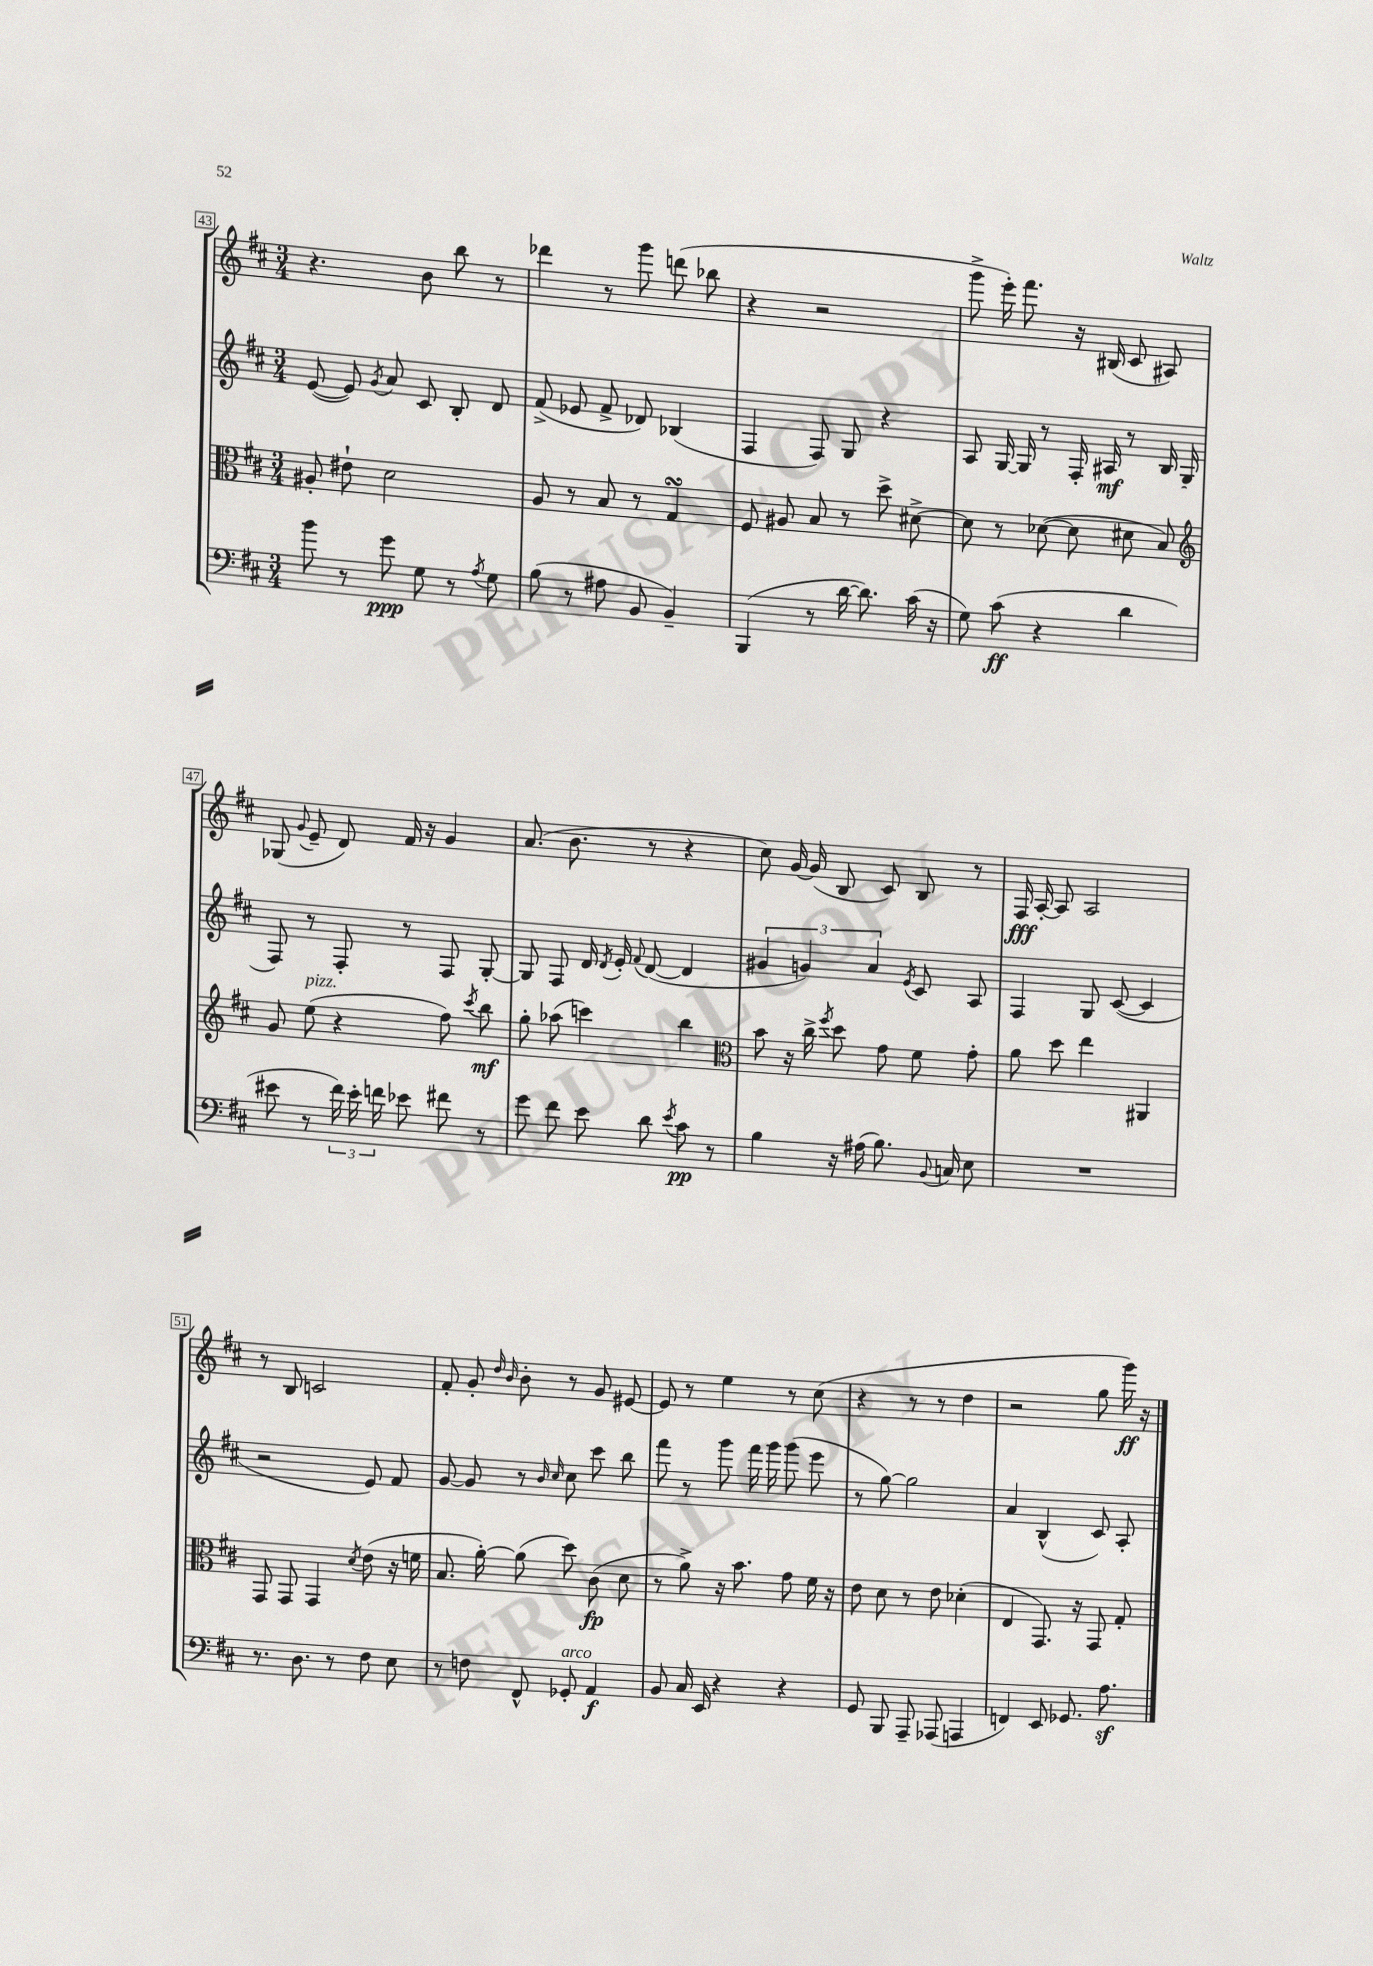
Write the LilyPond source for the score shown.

<<
\new StaffGroup <<
\new Staff = "s0" {
    \clef treble \key d \major \numericTimeSignature \time 3/4
    \autoBeamOff r4. b'8 b''8 r8 |
    des'''4 r8 g'''8 d'''8( bes''8 |
    r4 r2 |
    g'''8-> e'''16-.) fis'''8. r16 bis16( cis'8 ais8) |
    ges8( \appoggiatura { g'8 } e'8-- d'8) fis'16 r16 g'4 |
    a'8.( b'8. r8 r4 |
    cis''8) g'16~ g'16( b8 cis'8) b8 r8 |
    fis16\fff a16~-. a8 a2 |
    r8 b8 c'2 |
    fis'8-. g'8-. \grace { d''16 b'16 } b'8-. r8 g'8 eis'8~ |
    eis'8 r8 e''4 r8 cis''8( |
    r4 r8 r8 d''4 |
    r2 g''8 g'''16\ff) r16 \bar "|." |
}
\new Staff = "s1" {
    \clef treble \key d \major \numericTimeSignature \time 3/4
    \autoBeamOff e'8~( e'8) \acciaccatura { g'8 } a'8 cis'8 b8-. d'8 |
    fis'8->( ees'8 fis'8-> des'8) bes4( |
    fis4 fis8) g8 r4 |
    a8 g16~ g16 r8 fis16-. ais16\mf r8 b16 g16( |
    fis8) r8 fis8-. r8 fis8 g8~-. |
    g8 fis8 d'16 \acciaccatura { d'8 } e'16-. \appoggiatura { fis'8 } d'8~( d'4 |
    \tuplet 3/2 { gis'4 g'4) a'4 } \acciaccatura { e'8 } cis'8 a8 |
    fis4 g8 cis'8~( cis'4 |
    r2 e'8) fis'8 |
    g'8~ g'8 r8 \grace { b'16 cis''16 } cis''8 cis'''8 b''8 |
    fis'''8 r8 g'''8 fis'''16 g'''16 g'''8( e'''8 |
    r8 g''8~) g''2 |
    a'4 b4-^( cis'8) a8-. \bar "|." |
}
\new Staff = "s2" {
    \clef alto \key d \major \numericTimeSignature \time 3/4
    \autoBeamOff ais8-. eis'8-! d'2 |
    a8 r8 b8 r8 g4\turn |
    fis8 ais8 b8 r8 d''8-> dis'8~-> |
    dis'8 r8 des'8~( des'8 dis'8 b8) |
    \clef treble g'8 e''8^\markup { \italic "pizz." }( r4 fis''8) \acciaccatura { cis'''8 } b''8\mf |
    g''8-. aes''8( c'''4) b''4 |
    \clef alto b'8 r16 cis''16-> \acciaccatura { fis''8 } d''8 g'8 fis'8 g'8-. |
    a'8 d''8 e''4 ais,4 |
    g,8 g,8 g,4 \acciaccatura { d'8 } e'8( r16 f'16 |
    b8. a'16~-.) a'8( d''8) cis'8\fp( d'8 |
    r8 a'8->) r16 b'8. g'8 fis'16 r16 |
    e'8 d'8 r8 e'8 des'4-.( |
    e4 g,8.) r16 g,8 g8-. \bar "|." |
}
\new Staff = "s3" {
    \clef bass \key d \major \numericTimeSignature \time 3/4
    \autoBeamOff b'8 r8 g'8\ppp g8 r8 \acciaccatura { a8 } g8 |
    b8( r8 ais8 b,8 b,4--) |
    b,,4( r8 d'16~ d'8.) cis'16( r16 |
    g8) cis'8\ff( r4 d'4 |
    eis'8 r8 \tuplet 3/2 { fis'16) eis'16-. f'16 } ees'8 fis'8 r8 |
    g'8 fis'8 e'8 d'8 \acciaccatura { e'8 } cis'8\pp r8 |
    b4 r16 ais16( b8.) \appoggiatura { b,8 } c16 e8 |
    R2. |
    r8. d8. r8 fis8 e8 |
    r8 f8 fis,8-^ ges,8-.^\markup { \italic "arco" } a,4\f |
    b,8 cis16 e,16 r4 r4 |
    g,8 b,,8 a,,8-- aes,,8( a,,4 |
    f,4) e,8 ges,8. a8.\sf \bar "|." |
}
>>
>>
\layout { \context { \Score currentBarNumber = #43 \override BarNumber.stencil = #(make-stencil-boxer 0.1 0.3 ly:text-interface::print) } }
